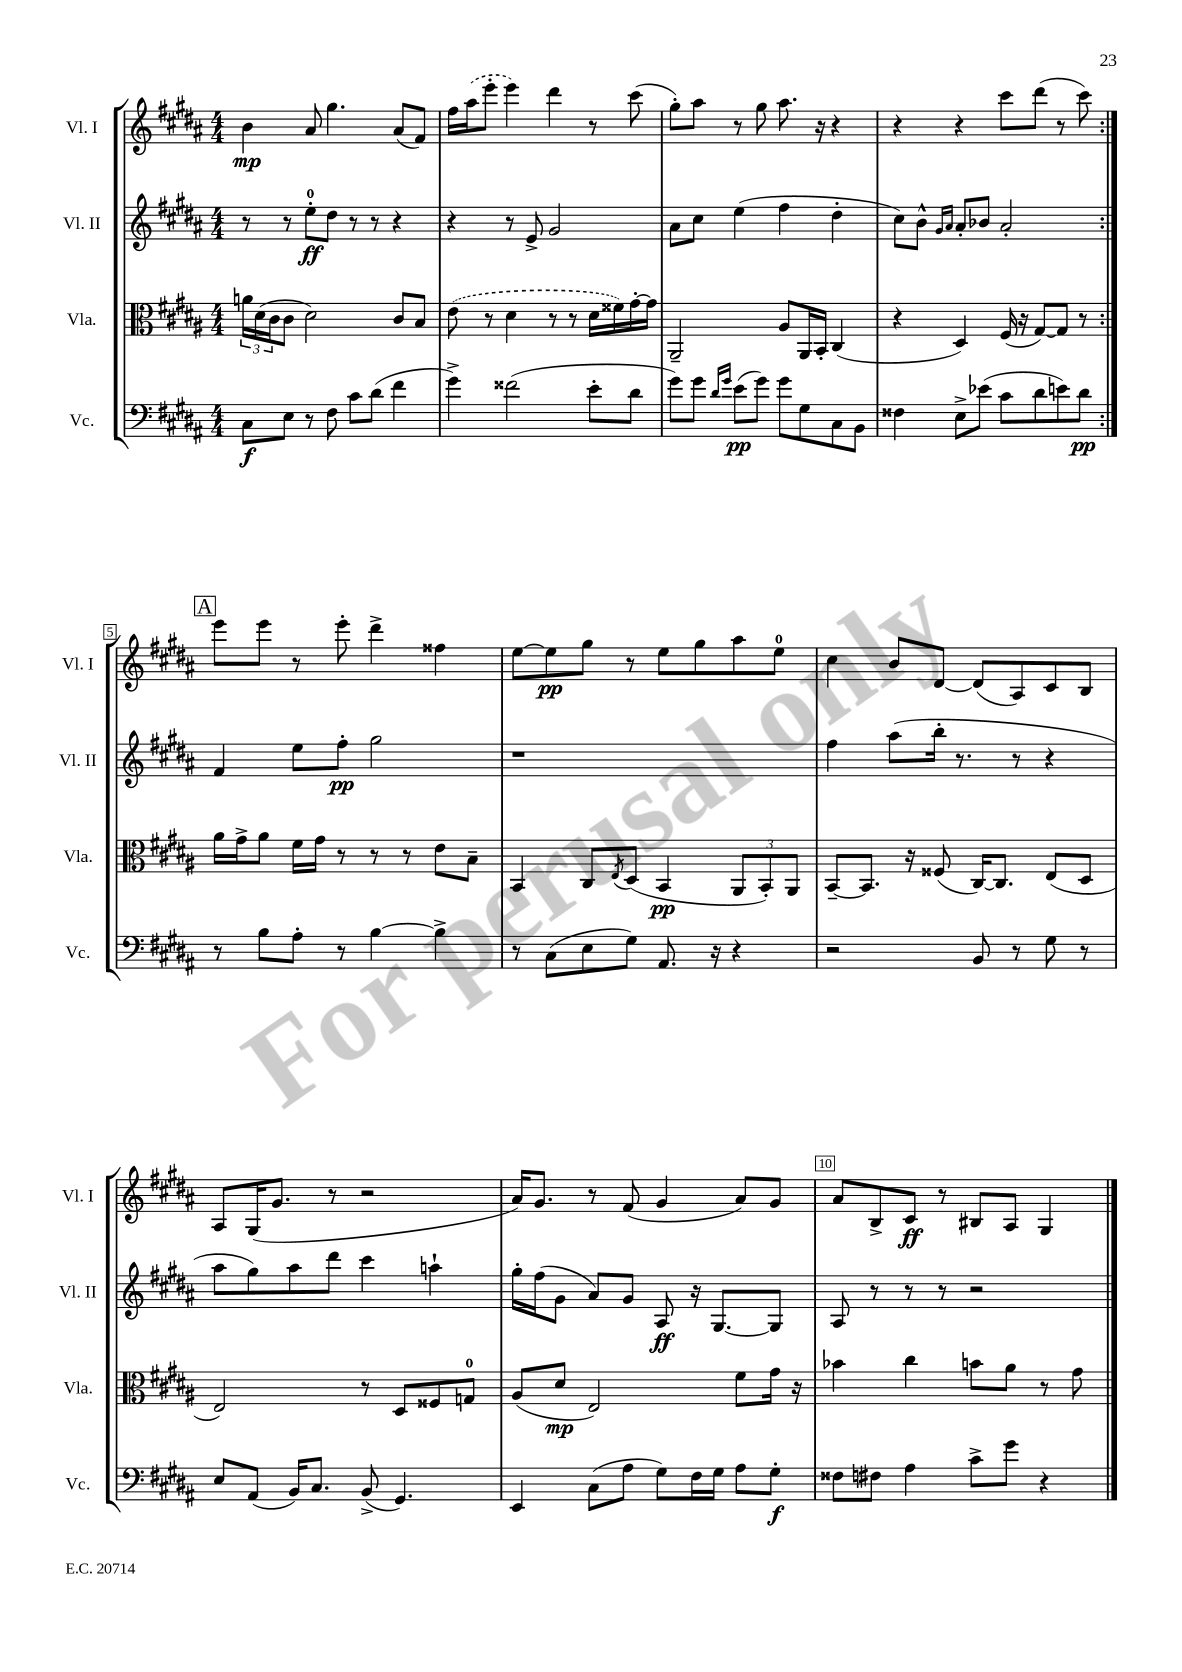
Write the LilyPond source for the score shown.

<<
\new StaffGroup <<
\new Staff = "s0" \with { instrumentName = "Vl. I" shortInstrumentName = "Vl. I" } {
    \clef treble \key b \major \numericTimeSignature \time 4/4
    \repeat volta 2 { b'4\mp ais'8 gis''4. ais'8( fis'8) |
    fis''16 \once \slurDashed ais''16( e'''8-. e'''4) dis'''4 r8 cis'''8( |
    gis''8-.) ais''8 r8 gis''8 ais''8. r16 r4 |
    r4 r4 cis'''8 dis'''8( r8 cis'''8) | }
    \mark \markup { \box "A" } e'''8 e'''8 r8 e'''8-. dis'''4-> fisis''4 |
    e''8~ e''8\pp gis''8 r8 e''8 gis''8 ais''8 e''8-0 |
    cis''4 b'8 dis'8~ dis'8( ais8) cis'8 b8 |
    ais8 gis16( gis'8. r8 r2 |
    ais'16) gis'8. r8 fis'8( gis'4 ais'8) gis'8 |
    ais'8 b8-> cis'8\ff r8 bis8 ais8 gis4 \bar "|." |
}
\new Staff = "s1" \with { instrumentName = "Vl. II" shortInstrumentName = "Vl. II" } {
    \clef treble \key b \major \numericTimeSignature \time 4/4
    \repeat volta 2 { r8 r8 e''8-0-.\ff dis''8 r8 r8 r4 |
    r4 r8 e'8-> gis'2 |
    ais'8 cis''8 e''4( fis''4 dis''4-. |
    cis''8) b'8-^ \grace { gis'16 ais'16 } ais'8-. bes'8 ais'2-. | }
    \mark \markup { \box "A" } fis'4 e''8 fis''8-.\pp gis''2 |
    r1 |
    fis''4 ais''8( b''16-. r8. r8 r4 |
    ais''8 gis''8) ais''8 dis'''8 cis'''4 a''4-! |
    gis''16-. fis''16( gis'8 ais'8) gis'8 ais8\ff r16 gis8.~ gis8 |
    ais8 r8 r8 r8 r2 \bar "|." |
}
\new Staff = "s2" \with { instrumentName = "Vla." shortInstrumentName = "Vla." } {
    \clef alto \key b \major \numericTimeSignature \time 4/4
    \repeat volta 2 { \tuplet 3/2 { a'16 dis'16( cis'16 } cis'8 dis'2) cis'8 b8 |
    \once \slurDashed e'8( r8 dis'4 r8 r8 dis'16 fisis'16) gis'16~-. gis'16 |
    ais,2-- ais8 ais,16 b,16-. cis4( |
    r4 dis4) fis16( r16 gis8~) gis8 r8 | }
    \mark \markup { \box "A" } ais'16 gis'16-> ais'8 fis'16 gis'16 r8 r8 r8 e'8 b8-- |
    b,4 cis8 \acciaccatura { e8 } dis8( b,4\pp \tuplet 3/2 { ais,8 b,8-.) ais,8 } |
    b,8~-- b,8. r16 fisis8( cis16~) cis8. e8( dis8 |
    e2) r8 dis8 fisis8 g8-0 |
    ais8( dis'8\mp e2) fis'8 gis'16 r16 |
    bes'4 cis''4 b'8 ais'8 r8 gis'8 \bar "|." |
}
\new Staff = "s3" \with { instrumentName = "Vc." shortInstrumentName = "Vc." } {
    \clef bass \key b \major \numericTimeSignature \time 4/4
    \repeat volta 2 { cis8\f e8 r8 fis8 cis'8 dis'8( fis'4 |
    gis'4->) fisis'2( e'8-. dis'8 |
    gis'8) gis'8 \grace { dis'16 gis'16 } e'8\pp( gis'8) gis'8 gis8 cis8 b,8 |
    fisis4 e8-> ees'8( cis'8 dis'8 e'8) dis'8\pp | }
    \mark \markup { \box "A" } r8 b8 ais8-. r8 b4~ b4-> |
    r8 cis8( e8 gis8) ais,8. r16 r4 |
    r2 b,8 r8 gis8 r8 |
    e8 ais,8( b,16) cis8. b,8->( gis,4.) |
    e,4 cis8( ais8 gis8) fis16 gis16 ais8 gis8-.\f |
    fisis8 fis8 ais4 cis'8-> gis'8 r4 \bar "|." |
}
>>
>>
\layout { \context { \Score \override BarNumber.break-visibility = ##(#f #t #t) barNumberVisibility = #(every-nth-bar-number-visible 5) \override BarNumber.stencil = #(make-stencil-boxer 0.1 0.3 ly:text-interface::print) } }
